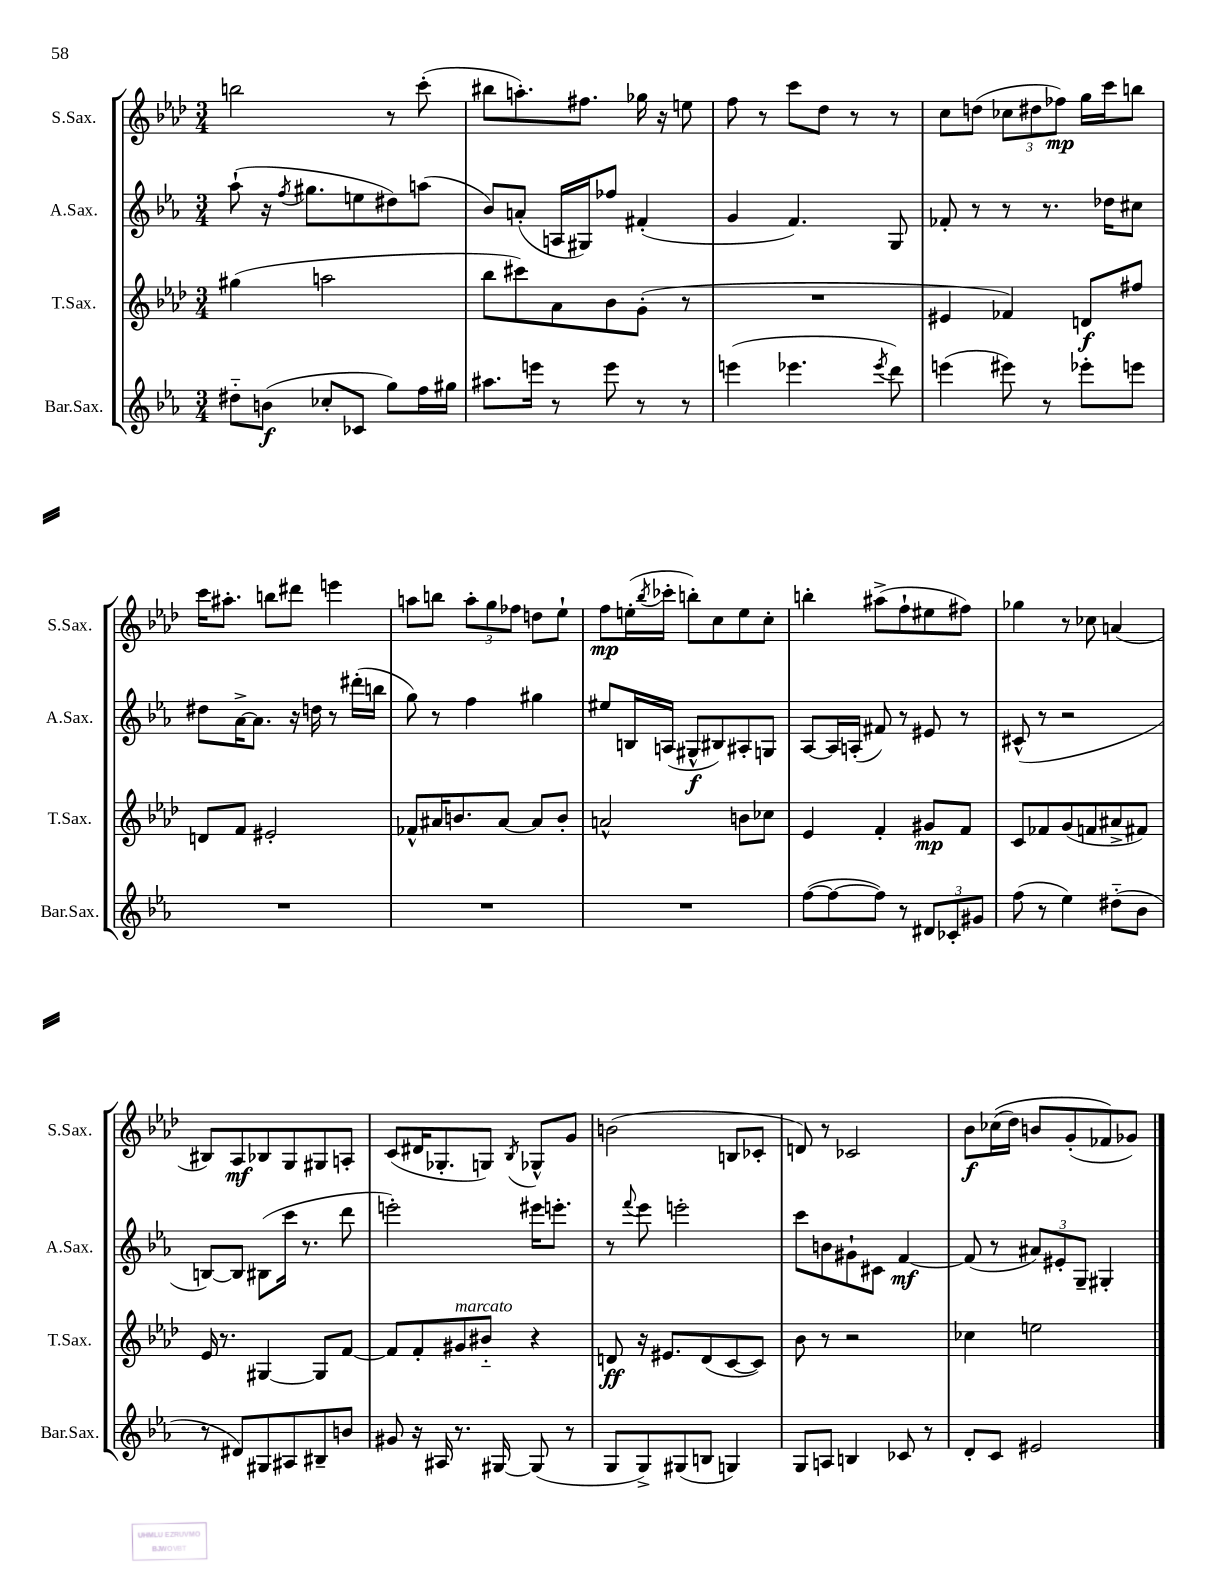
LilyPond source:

<<
\new StaffGroup <<
\new Staff = "s0" \with { instrumentName = "S.Sax." shortInstrumentName = "S.Sax." } {
    \clef treble \key aes \major \numericTimeSignature \time 3/4
    b''2 r8 c'''8-.( |
    bis''8 a''8.-.) fis''8. ges''16 r16 e''8 |
    f''8 r8 c'''8 des''8 r8 r8 |
    c''8 d''8( \tuplet 3/2 { ces''8 dis''8 fes''8\mp) } g''16 c'''16 b''8 |
    c'''16 ais''8.-. b''8 dis'''8 e'''4 |
    a''8 b''8 \tuplet 3/2 { a''8-. g''8 fes''8 } d''8 ees''8-! |
    f''8\mp e''16-.( \acciaccatura { bes''8 } ces'''16-. b''8-.) c''8 e''8 c''8-. |
    b''4-. ais''8->( f''8-! eis''8 fis''8) |
    ges''4 r8 ces''8 a'4( |
    bis8) aes8\mf bes8 g8 gis8 a8-. |
    c'8( dis'16 ges8.-. g8) \acciaccatura { bes8 } ges8-^ g'8 |
    b'2( b8 ces'8-. |
    d'8) r8 ces'2 |
    bes'8\f ces''16(\( des''16) b'8 g'8-.( fes'8\) ges'8) \bar "|." |
}
\new Staff = "s1" \with { instrumentName = "A.Sax." shortInstrumentName = "A.Sax." } {
    \clef treble \key ees \major \numericTimeSignature \time 3/4
    aes''8-!( r16 \acciaccatura { f''8 } gis''8. e''8 dis''8) a''8( |
    bes'8) a'8-.( a16 gis16) fes''8 fis'4-.( |
    g'4 f'4.) g8 |
    fes'8-. r8 r8 r8. des''16 cis''8 |
    dis''8 aes'16~-> aes'8. r16 d''16 r8 dis'''16-.( b''16 |
    g''8) r8 f''4 gis''4 |
    eis''8 b16 a16( gis8-^\f bis8) ais8-. g8 |
    aes8~ aes16 a16-.( fis'8) r8 eis'8 r8 |
    cis'8-^( r8 r2 |
    b8~) b8 bis8( c'''16 r8. d'''8 |
    e'''2-.) eis'''16 e'''8.-. |
    r8 \appoggiatura { f'''8 } ees'''8 e'''2-. |
    c'''8 b'8 gis'8-! cis'8 f'4~\mf |
    f'8( r8 \tuplet 3/2 { ais'8) eis'8-. g8-- } gis4-. \bar "|." |
}
\new Staff = "s2" \with { instrumentName = "T.Sax." shortInstrumentName = "T.Sax." } {
    \clef treble \key aes \major \numericTimeSignature \time 3/4
    gis''4( a''2 |
    bes''8 cis'''8) aes'8 bes'8 g'8-.( r8 |
    R2. |
    eis'4 fes'4) d'8\f fis''8 |
    d'8 f'8 eis'2-. |
    fes'8-^ ais'16 b'8. ais'8~ ais'8 b'8-. |
    a'2-^ b'8 ces''8 |
    ees'4 f'4-. gis'8\mp f'8 |
    c'8 fes'8 g'8( f'8 ais'8-> fis'8) |
    ees'16 r8. gis4~ gis8 f'8~ |
    f'8 f'8-. gis'8^\markup { \italic "marcato" } bis'8-_ r4 |
    d'8\ff r16 eis'8. d'8( c'8~ c'8) |
    bes'8 r8 r2 |
    ces''4 e''2 \bar "|." |
}
\new Staff = "s3" \with { instrumentName = "Bar.Sax." shortInstrumentName = "Bar.Sax." } {
    \clef treble \key ees \major \numericTimeSignature \time 3/4
    dis''8-_ b'8\f( ces''8-. ces'8 g''8) f''16 gis''16 |
    ais''8. e'''16 r8 e'''8 r8 r8 |
    e'''4( ees'''4. \acciaccatura { ees'''8 } d'''8) |
    e'''4( eis'''8) r8 ees'''8-. e'''8 |
    R2. |
    R2. |
    R2. |
    f''8~( f''8~ f''8) r8 \tuplet 3/2 { dis'8 ces'8-. gis'8 } |
    f''8( r8 ees''4) dis''8-_( bes'8 |
    r8 dis'8) gis8 ais8 bis8-- b'8 |
    gis'8 r16 ais16 r8. gis16~ gis8( r8 |
    g8 g8->) gis8( b8 g4) |
    g8 a8 b4 ces'8 r8 |
    d'8-. c'8 eis'2 \bar "|." |
}
>>
>>
\layout { \context { \Score \remove "Bar_number_engraver" } }
